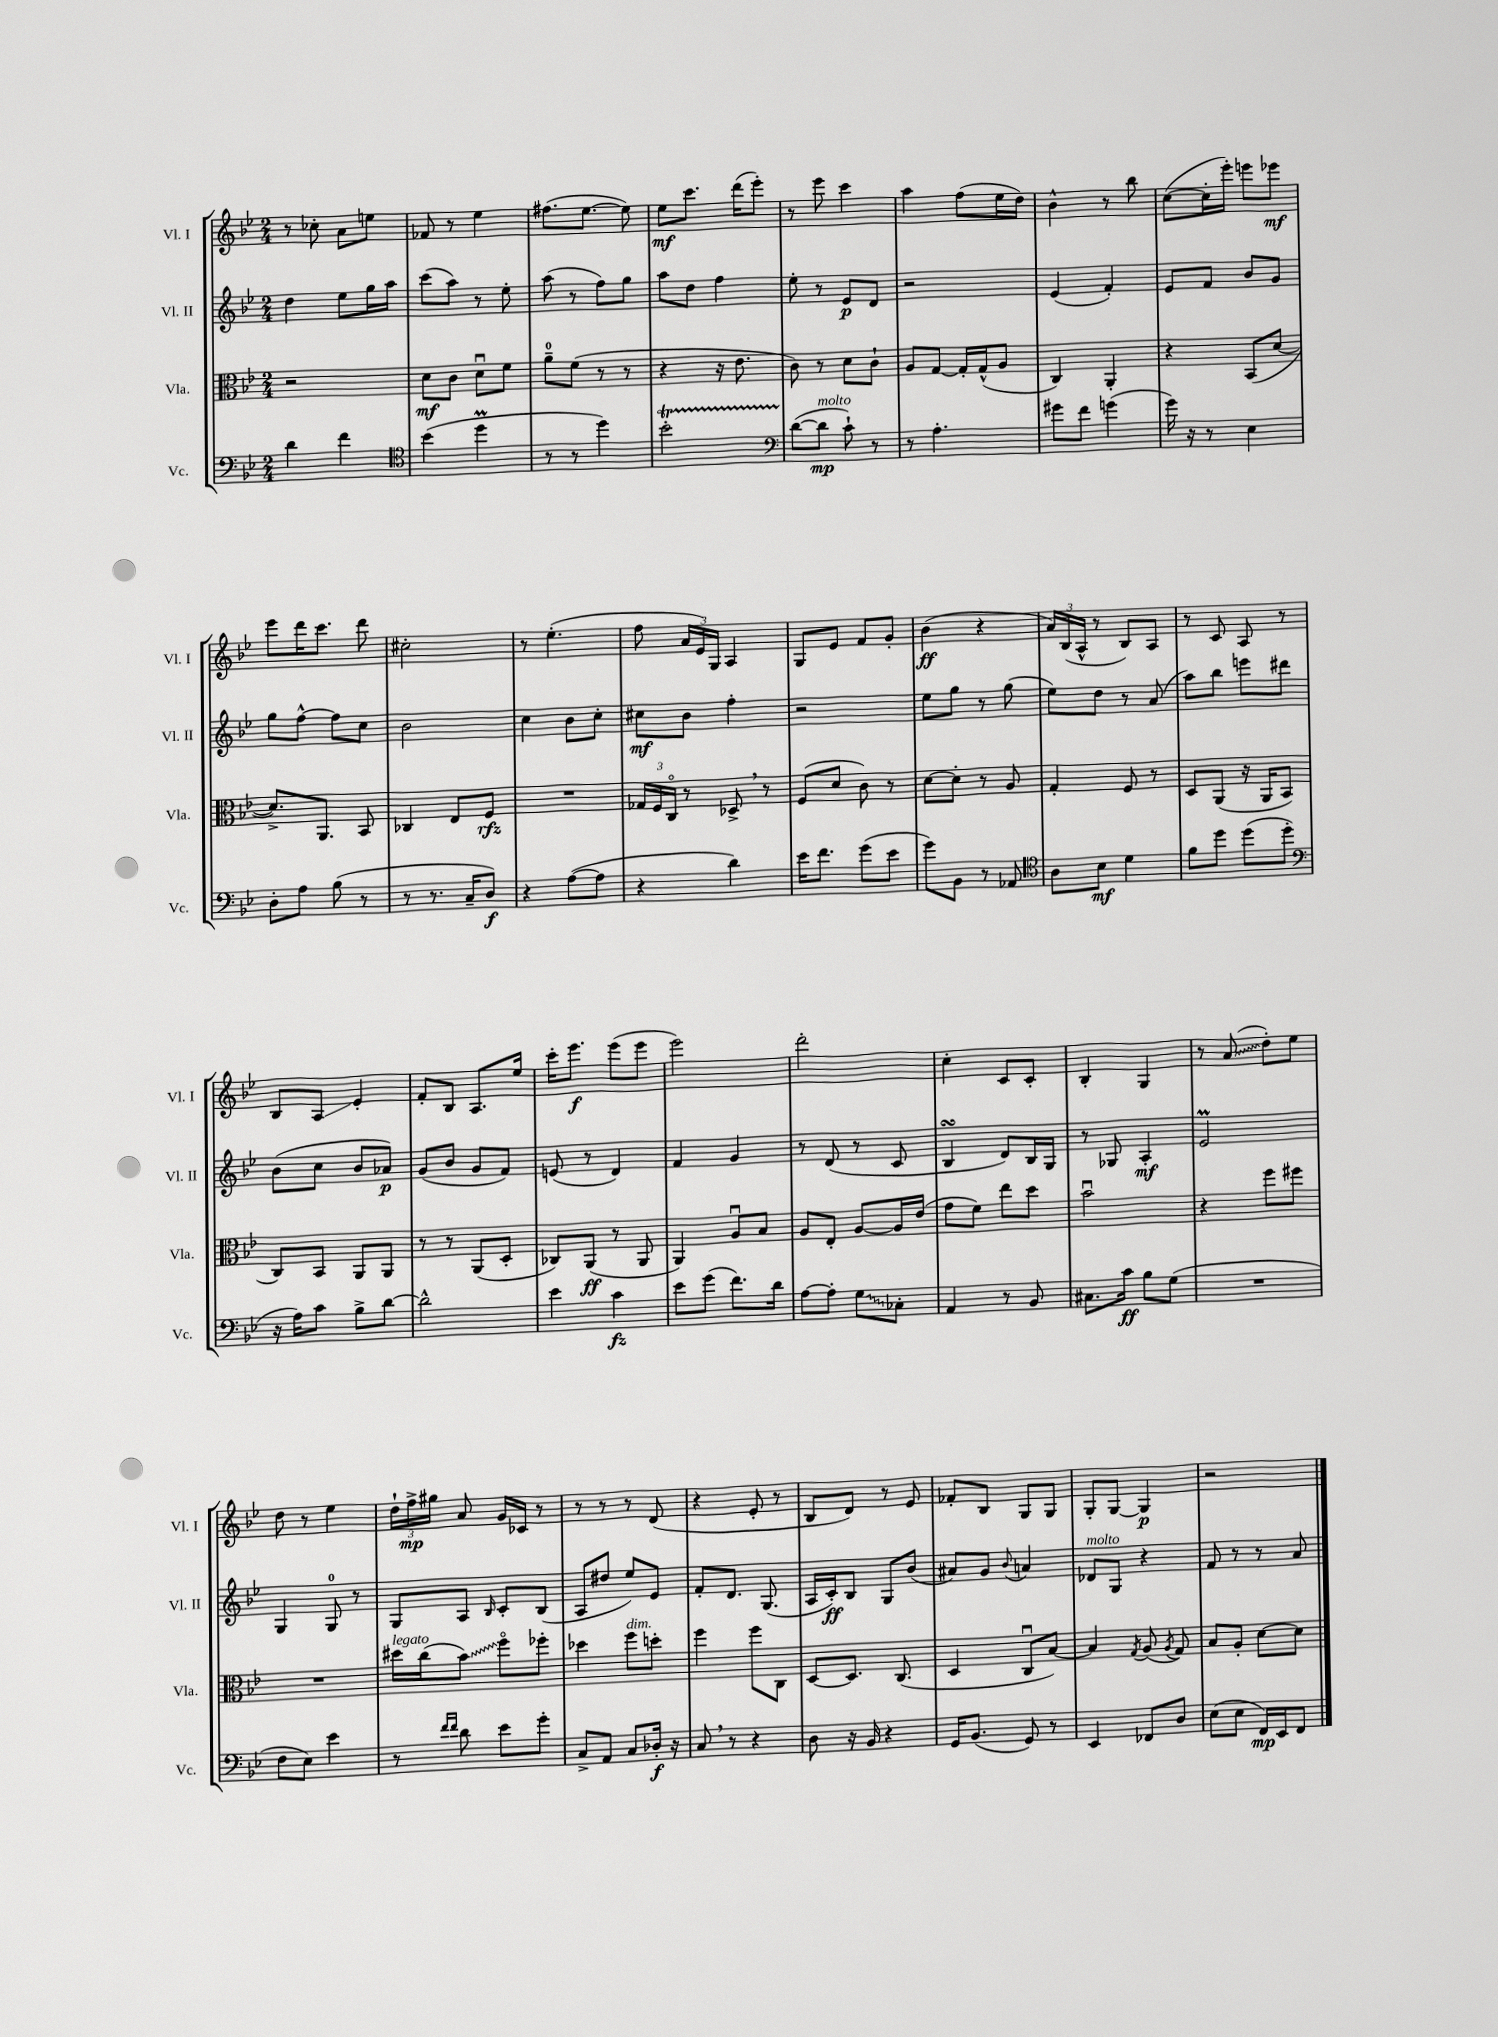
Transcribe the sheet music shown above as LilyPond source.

<<
\new StaffGroup <<
\new Staff = "s0" \with { instrumentName = "Vl. I" shortInstrumentName = "Vl. I" } {
    \clef treble \key bes \major \numericTimeSignature \time 2/4
    \autoBeamOff r8 ces''8-. a'8[ e''8] |
    fes'8 r8 ees''4 |
    fis''8.[( ees''8.]~ ees''8) |
    ees''8[\mf c'''8.] d'''16[( ees'''8]-.) |
    r8 ees'''8 c'''4 |
    a''4 f''8[( ees''16 d''16]) |
    bes'4-^ r8 bes''8 |
    c''8[~( c''16-. ees'''16]-.) e'''8[ ees'''8]\mf |
    ees'''8[ d'''16 c'''8.] d'''8 |
    cis''2-. |
    r8 ees''4.-.( |
    f''8 \tuplet 3/2 { a'16[ ees'16) g16] } a4 |
    g8[ ees'8] f'8[ g'8]-. |
    bes'4\ff( r4 |
    \tuplet 3/2 { a'16[) bes16( a16]-^ } r8 bes8[) a8] |
    r8 c'8 a8 r8 |
    bes8[ a8]\glissando ees'4-. |
    f'8[-. bes8] a8.[ ees''16] |
    c'''16[-. ees'''8.]\f ees'''8[( ees'''8] |
    ees'''2) |
    d'''2-. |
    c''4-. c'8[ c'8]-. |
    bes4-. g4 |
    r8 \once \override Glissando.style = #'zigzag a'8\glissando( d''8[-.) ees''8] |
    d''8 r8 ees''4 |
    \tuplet 3/2 { d''16[-! f''16->\mp gis''16] } a'8 g'16[ ces'16] r8 |
    r8 r8 r8 d'8( |
    r4 ees'8-. r8 |
    bes8[ d'8]) r8 ees'8 |
    fes'8[-. bes8] g8[ g8] |
    g8[-. g8]~ g4\p |
    r2 \bar "|." |
}
\new Staff = "s1" \with { instrumentName = "Vl. II" shortInstrumentName = "Vl. II" } {
    \clef treble \key bes \major \numericTimeSignature \time 2/4
    \autoBeamOff d''4 ees''8[ g''16 a''16] |
    c'''8[( a''8]) r8 ees''8-. |
    a''8( r8 f''8[) g''8] |
    a''8[ d''8] f''4 |
    ees''8-. r8 ees'8[\p d'8] |
    r2 |
    ees'4( f'4-.) |
    ees'8[ f'8] bes'8[ g'8] |
    g''8[ f''8]~-^ f''8[ c''8] |
    bes'2 |
    c''4 bes'8[ c''8]-. |
    cis''8[\mf bes'8] f''4-. |
    r2 |
    ees''8[ g''8] r8 g''8( |
    ees''8[) d''8] r8 a'8( |
    a''8[) bes''8] e'''8[ dis'''8] |
    bes'8[( c''8] bes'8[ aes'8]\p) |
    g'8[( bes'8] g'8[ f'8]) |
    e'8( r8 d'4) |
    f'4 g'4 |
    r8 d'8( r8 c'8 |
    bes4\turn d'8[) bes16 g16] |
    r8 ges8 a4-.\mf |
    ees'2\prall |
    g4 g8-0 r8 |
    g8[ a8] \grace { bes16 } c'8[-. bes8]( |
    a8[ dis''8] ees''8[) ees'8] |
    f'8[-. d'8.] g8.( |
    a16[ c'16-.\ff) bes8] g8[ bes'8]( |
    ais'8[) g'8] \appoggiatura { bes'8 } a'4 |
    des'8[^\markup { \italic "molto" } g8] r4 |
    f'8 r8 r8 a'8 \bar "|." |
}
\new Staff = "s2" \with { instrumentName = "Vla." shortInstrumentName = "Vla." } {
    \clef alto \key bes \major \numericTimeSignature \time 2/4
    \autoBeamOff r2 |
    d'8[\mf c'8] d'8[\downbow f'8] |
    a'8[-0-- f'8]( r8 r8 |
    r4 r16 ees'8. |
    c'8) r8 d'8[ c'8]-! |
    a8[ g8]~ g16[-. g16-^( a8] |
    c4) a,4-. |
    r4 bes,8[( d'8]~ |
    d'8.[->) a,8.] bes,8 |
    ces4 ees8[ f8]\rfz |
    R2 |
    \tuplet 3/2 { ges16[ f16 c16]\flageolet } r8 des8-> \breathe r8 |
    f8[( d'8] c'8) r8 |
    d'8[~ d'8]-. r8 a8 |
    g4-. f8 r8 |
    d8[ a,8]( r16 a,16[ bes,8] |
    c8[) bes,8] a,8[ a,8] |
    r8 r8 a,8[( d8]-. |
    ces8[) a,8]\ff( r8 a,8 |
    a,4) a8[\downbow bes8] |
    a8[ ees8]-. a8[~ a16 ees'16]( |
    g'8[ f'8]) ees''8[ d''8] |
    bes'2\downbow |
    r4 f''8[ fis''8] |
    R2 |
    dis''16[^\markup { \italic "legato" } c''16( \once \override Glissando.style = #'zigzag bes'8]\glissando) f''8[\flageolet fes''8]-. |
    des''4 f''8[^\markup { \italic "dim." } d''8]-. |
    f''4 f''8[ c8] |
    d8[~ d8.] c8.( |
    d4 c8[\downbow bes8]~) |
    bes4 \acciaccatura { g8 } a8( \acciaccatura { a8 } g8) |
    bes8[ a8]-. d'8[~ d'8] \bar "|." |
}
\new Staff = "s3" \with { instrumentName = "Vc." shortInstrumentName = "Vc." } {
    \clef bass \key bes \major \numericTimeSignature \time 2/4
    \autoBeamOff d'4 f'4 |
    \clef tenor bes'4( d''4\prall |
    r8 r8 d''4) |
    bes'2-.\startTrillSpan |
    \clef bass d'8[~\stopTrillSpan( d'8]\mp^\markup { \italic "molto" } c'8-!) r8 |
    r8 a4.-. |
    gis'8[ f'8] g'4( |
    g'16) r16 r8 ees4 |
    d8[-. a8] bes8( r8 |
    r8 r8. c16[-- d8]\f) |
    r4 a8[~( a8] |
    r4 d'4) |
    ees'16[ f'8.] g'8[( ees'8] |
    g'8[) bes,8] r8 aes,8 |
    \clef tenor a8[ bes8]\mf d'4 |
    f'8[ d''8] d''8[( d''8]-. |
    \clef bass r16 a16[) c'8] bes8[-> d'8]~ |
    d'2-^ |
    ees'4 c'4\fz |
    ees'8[ g'8]( f'8.[) d'16] |
    a8[~ a8]-. \once \override Glissando.style = #'zigzag g8[\glissando ces8]-. |
    a,4 r8 bes,8 |
    cis8.[ c'16]\ff bes8[ g8]( |
    R2 |
    f8[ ees8]) ees'4 |
    r8 \grace { f'16[ f'16] } d'8 ees'8[ g'8]-. |
    c8[-> a,8] c8[ des16]-.\f r16 |
    c8 \breathe r8 r4 |
    d8 r16 bes,16 r4 |
    g,16[ bes,8.]( g,8) r8 |
    ees,4 fes,8[ d8] |
    ees8[( ees8] f,16[\mp) ees,16 f,8] \bar "|." |
}
>>
>>
\layout { \context { \Score \remove "Bar_number_engraver" } }
